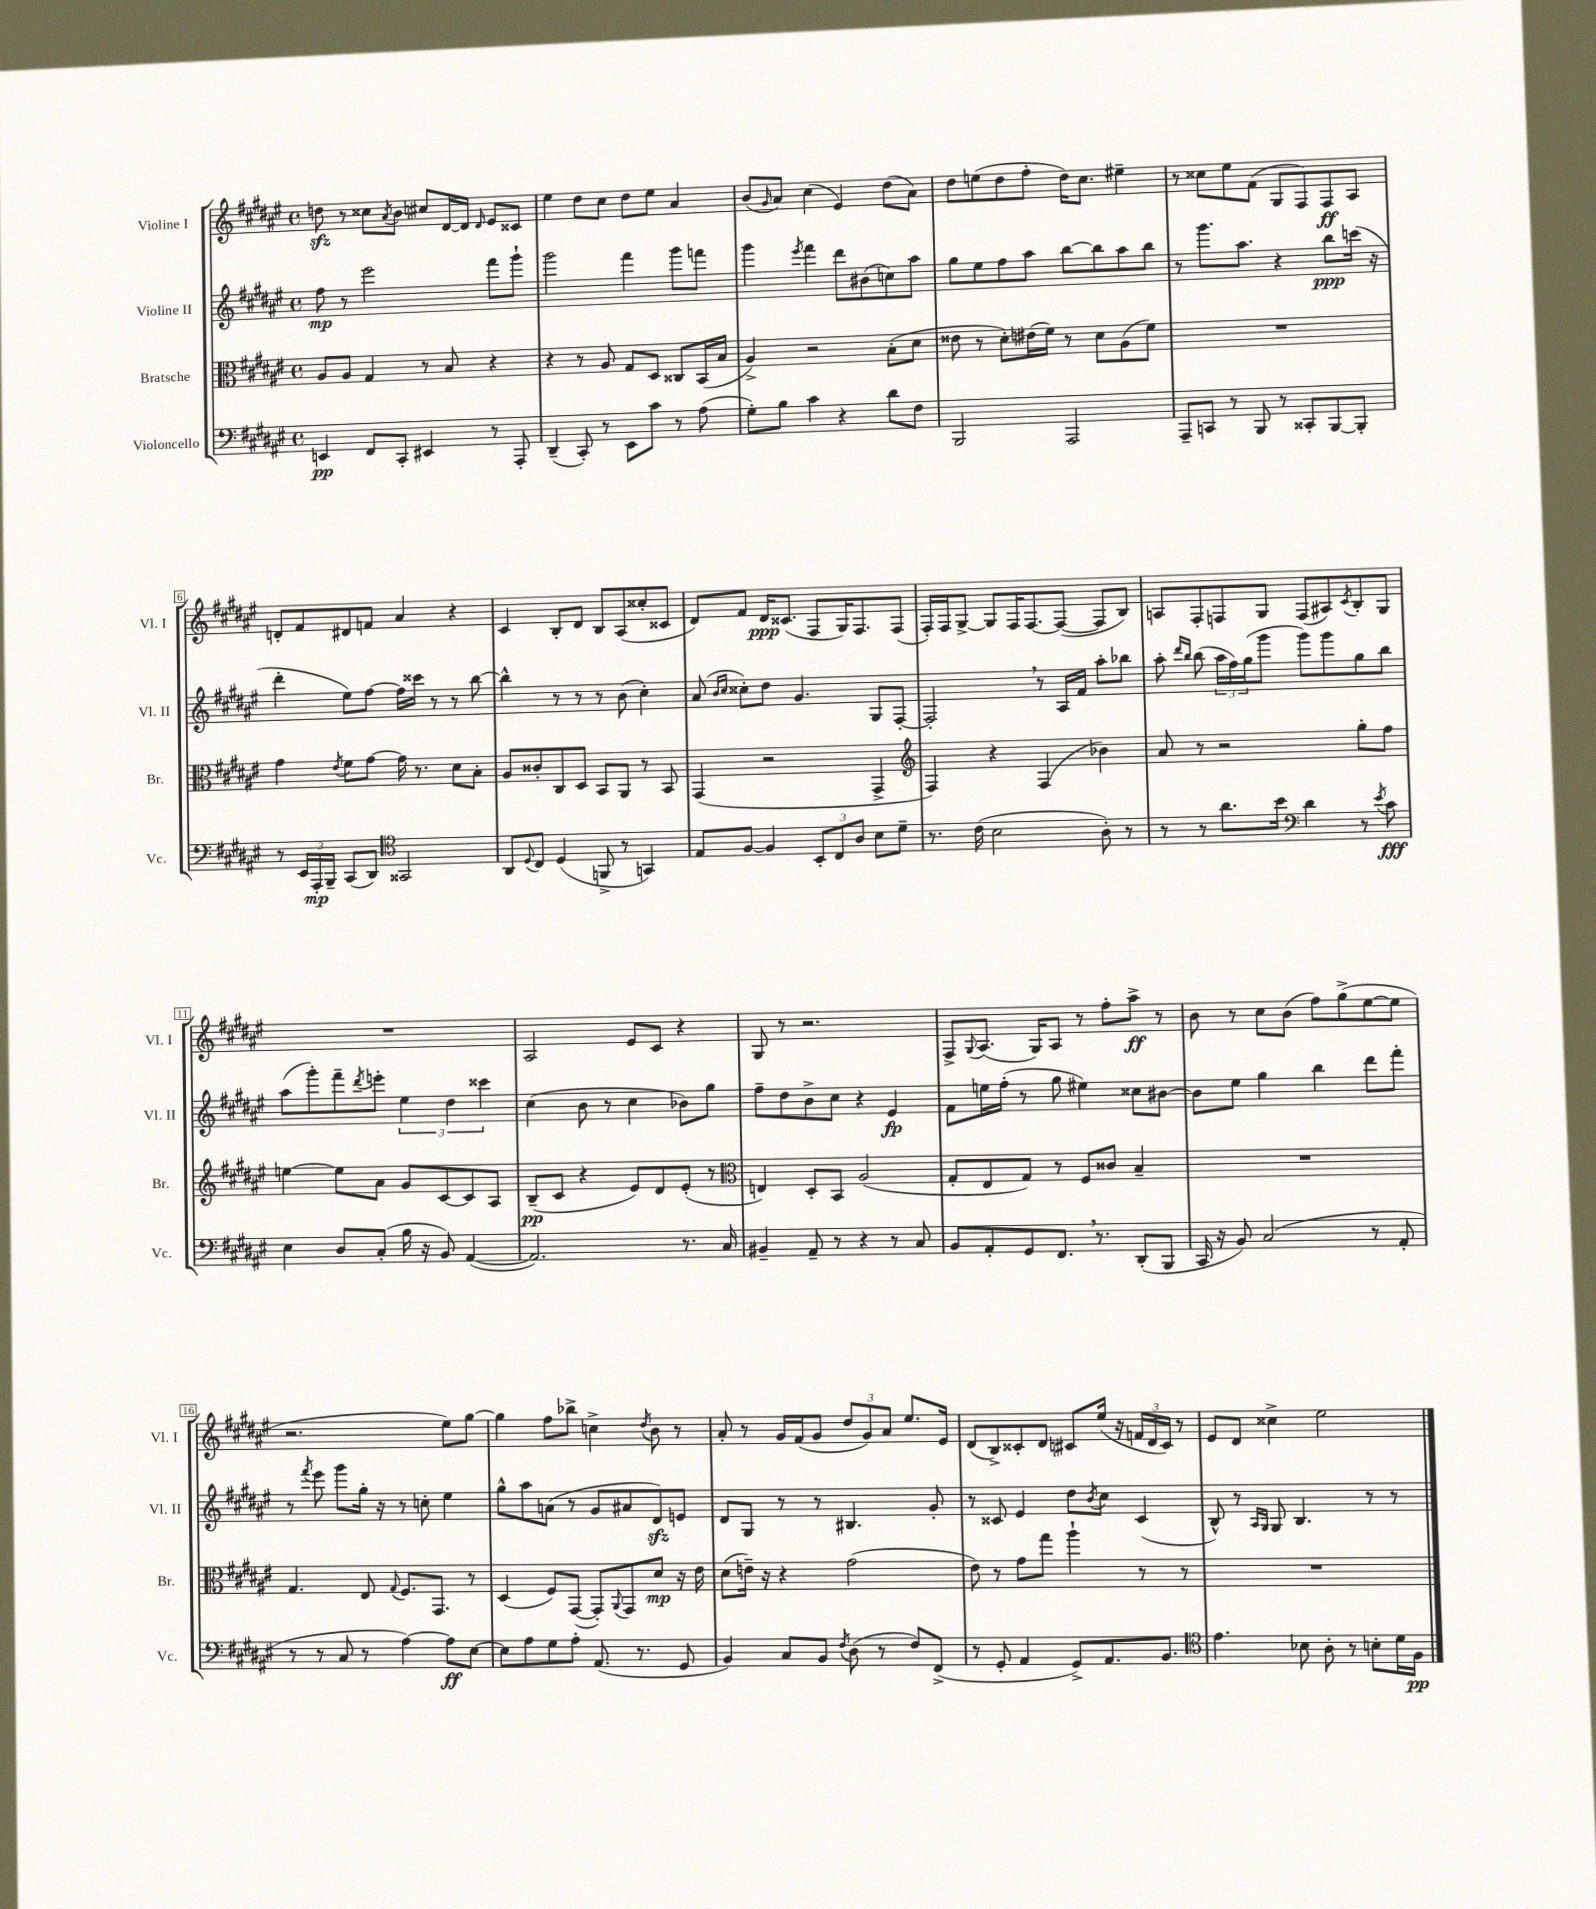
<<
\new StaffGroup <<
\new Staff = "s0" \with { instrumentName = "Violine I" shortInstrumentName = "Vl. I" } {
    \clef treble \key fis \major \defaultTimeSignature \time 4/4
    d''8\sfz r8 cisis''8 \acciaccatura { ais'8 } b'8 cis''8 dis'16~ dis'16 \grace { dis'16 } eis'8 cisis'8 |
    eis''4 dis''8 cis''8 dis''8 eis''8 ais'4 |
    b'8( \grace { gis'16 } ais'8) cis''4( eis'4) dis''8( ais'8) |
    dis''8 e''8( dis''8 fis''8-. dis''16) cis''8. eis''4-- |
    r8 cisis''8 eis''8 fis'8( gis8 fis8) fis8\ff ais8 |
    d'8-. fis'8 dis'8 f'8 ais'4 r4 |
    cis'4 b8-. dis'8 b8 ais8( cisis''8-. cisis'8 |
    dis'8) fis'8 dis'16\ppp cisis'8.( fis8 gis16) fis8. fis8( |
    fis16-.) fis16 gis8~-> gis8 fis16 fis8.~ fis8~( fis8 b8) |
    a8 fis8-. f8 gis8 f8( ais8) \acciaccatura { cis'8 } b8-. gis8 |
    R1 |
    ais2 eis'8 cis'8 r4 |
    gis8 r8 r2. |
    fis8-> \appoggiatura { gis8 } ais8.( gis16) ais8 r8 fis''8-. ais''8->\ff r8 |
    b'8 r8 cis''8 b'8( fis''8) gis''8->( eis''8~ eis''8 |
    r2. eis''8) gis''8~ |
    gis''4 fis''8 bes''8-> c''4-> \acciaccatura { dis''8 } b'8 r8 |
    ais'8-. r8 gis'16 fis'16( gis'8 \tuplet 3/2 { dis''8 gis'8) ais'8 } eis''8. eis'16 |
    dis'8( b8->) cisis'8-. dis'8 cis'8 eis''16( r16 \tuplet 3/2 { f'16 dis'16 cis'16) } r8 |
    eis'8 dis'8 cisis''4-> eis''2 \bar "|." |
}
\new Staff = "s1" \with { instrumentName = "Violine II" shortInstrumentName = "Vl. II" } {
    \clef treble \key fis \major \defaultTimeSignature \time 4/4
    fis''8\mp r8 eis'''2 fis'''8 gis'''8-! |
    gis'''2 fis'''4 gis'''8 f'''8 |
    gis'''4 \acciaccatura { eis'''8 } fis'''4 dis'''8 bis'8( c''8) ais''8 |
    gis''8 eis''8 fis''8 ais''8 b''8~ b''8 ais''8 b''8 |
    r8 gis'''8. ais''8. r4 b''8\ppp c'''16( r16 |
    dis'''4-. eis''8) fis''8~ fis''16 cisis'''16 r8 r8 b''8~ |
    b''4-^ r8 r8 r8 b'8( cis''4-.) |
    ais'8( \grace { b'16 cis''16 } cisis''8-.) dis''8 gis'4. gis8 fis8~-. |
    fis2-. \breathe r8 ais16 fis'16 ais''8-. bes''8 |
    ais''8-. \grace { dis'''16 b''16 } b''8( \tuplet 3/2 { ais''16 fis''16) gis''16( } gis'''8 gis'''8) gis'''8 gis''8 b''8 |
    ais''8( gis'''8-.) fis'''8-- \acciaccatura { dis'''8 } e'''8-. \tuplet 3/2 { eis''4 dis''4 cisis'''4 } |
    cis''4( b'8 r8 cis''4 bes'8) gis''8 |
    fis''8-- dis''8 b'8-> cis''8 r4 eis'4\fp |
    fis'8 e''16 fis''16-.( r8 gis''8 eis''4) cisis''8 bis'8~ |
    bis'8 eis''8 gis''4 b''4 dis'''8 fis'''8-. |
    r8 \acciaccatura { fis'''8 } eis'''8 gis'''8 gis''16-. r16 r8 c''8-. eis''4 |
    gis''8-^ ais''8 a'8( r8 gis'8 ais'8 dis'8\sfz) e'8 |
    dis'8 gis8 r8 r8 bis4. gis'8-. |
    r8 cisis'8 eis'4 dis''8 \acciaccatura { b'8 } cis''8 cisis'4( |
    b8-^) r8 \grace { ais16 gis16 } gis8 b4. r8 r8 \bar "|." |
}
\new Staff = "s2" \with { instrumentName = "Bratsche" shortInstrumentName = "Br." } {
    \clef alto \key fis \major \defaultTimeSignature \time 4/4
    ais8 ais8 gis4 r8 b8 r4 |
    r4 r8 ais8 gis8 dis8 cisis8 b,16( b16 |
    ais4->) r2 b8-.( dis'8 |
    eisis'8 r8 dis'8-.) eis'16( fis'16) r8 dis'8 ais8( fis'8) |
    R1 |
    gis'4 \acciaccatura { eis'8 } fis'8 gis'8~ gis'16 r8. dis'8 b8-. |
    ais8 cisis'8-. cis8 dis8 b,8 ais,8 r8 b,8 |
    gis,4( r2 gis,4-> |
    \clef treble fis4) r4 fis4( bes'4) |
    ais'8 r8 r2 gis''8-. fis''8 |
    e''4~ e''8 ais'8 gis'8 cis'8~ cis'8 ais8 |
    b8--\pp( cis'8 r4 eis'8) dis'8 eis'8-.( r8 |
    \clef alto e4) dis8-. b,8 ais2( |
    gis8-. eis8 gis8) r8 fis8 cisis'8 b4-- |
    R1 |
    gis4. eis8 \appoggiatura { gis8 } fis8. gis,8. r8 |
    dis4( fis8) gis,8~( gis,8-.) \appoggiatura { ais,8 } gis,8 dis'8\mp r16 eis'16 |
    dis'8( e'16--) r16 r4 gis'2( |
    eis'8) r8 gis'8 gis''8 ais''4-! r8 r8 |
    R1 \bar "|." |
}
\new Staff = "s3" \with { instrumentName = "Violoncello" shortInstrumentName = "Vc." } {
    \clef bass \key fis \major \defaultTimeSignature \time 4/4
    e,4\pp fis,8 cis,8-. eis,4 r8 ais,,8-. |
    dis,4--( cis,8-.) r8 eis,8 cis'8 r8 ais8( |
    gis8-.) b8 cis'4 r4 dis'8 fis8 |
    b,,2 ais,,2 |
    ais,,8-- c,8 r8 b,,8 r8 cisis,8-. b,,8~ b,,8-. |
    r8 \tuplet 3/2 { eis,16 ais,,16-.\mp b,,16-- } cis,8( dis,8) \clef tenor gisis,2 |
    ais,8 \appoggiatura { dis8 } cis8 dis4( f,8-> r8 g,4) |
    eis8 fis8~ fis4 \tuplet 3/2 { b,8-. cis8 ais8 } b8 dis'8-- |
    r8. cis'16( b2 ais8-.) r8 |
    r8 r8 ais'8. b'16 \clef bass dis'4 r8 \acciaccatura { eis'8 } cis'8\fff |
    eis4 dis8 cis8-.( b16 r16 b,8) ais,4~( |
    ais,2.) r8. cis16 |
    bis,4-- ais,8-- r8 r4 r8 cis8 |
    b,8 ais,8-. gis,8 fis,8. \breathe r8. dis,8-.( b,,8 |
    cis,16 r16 b,8) cis2( r8 ais,8-. |
    r8 r8 cis8 r8 ais4~) ais8\ff eis8~ |
    eis8 ais8 gis8 ais8-. ais,8.( r8. gis,8 |
    b,4) cis8 b,8 \acciaccatura { fis8 } dis8( r8 fis8) fis,8->( |
    r8 gis,8-. ais,4 gis,8->) ais,8. b,8. |
    \clef tenor eis'4. bes8 ais8-. r8 b8-. dis'16 fis16\pp \bar "|." |
}
>>
>>
\layout { \context { \Score \override BarNumber.stencil = #(make-stencil-boxer 0.1 0.3 ly:text-interface::print) } }
